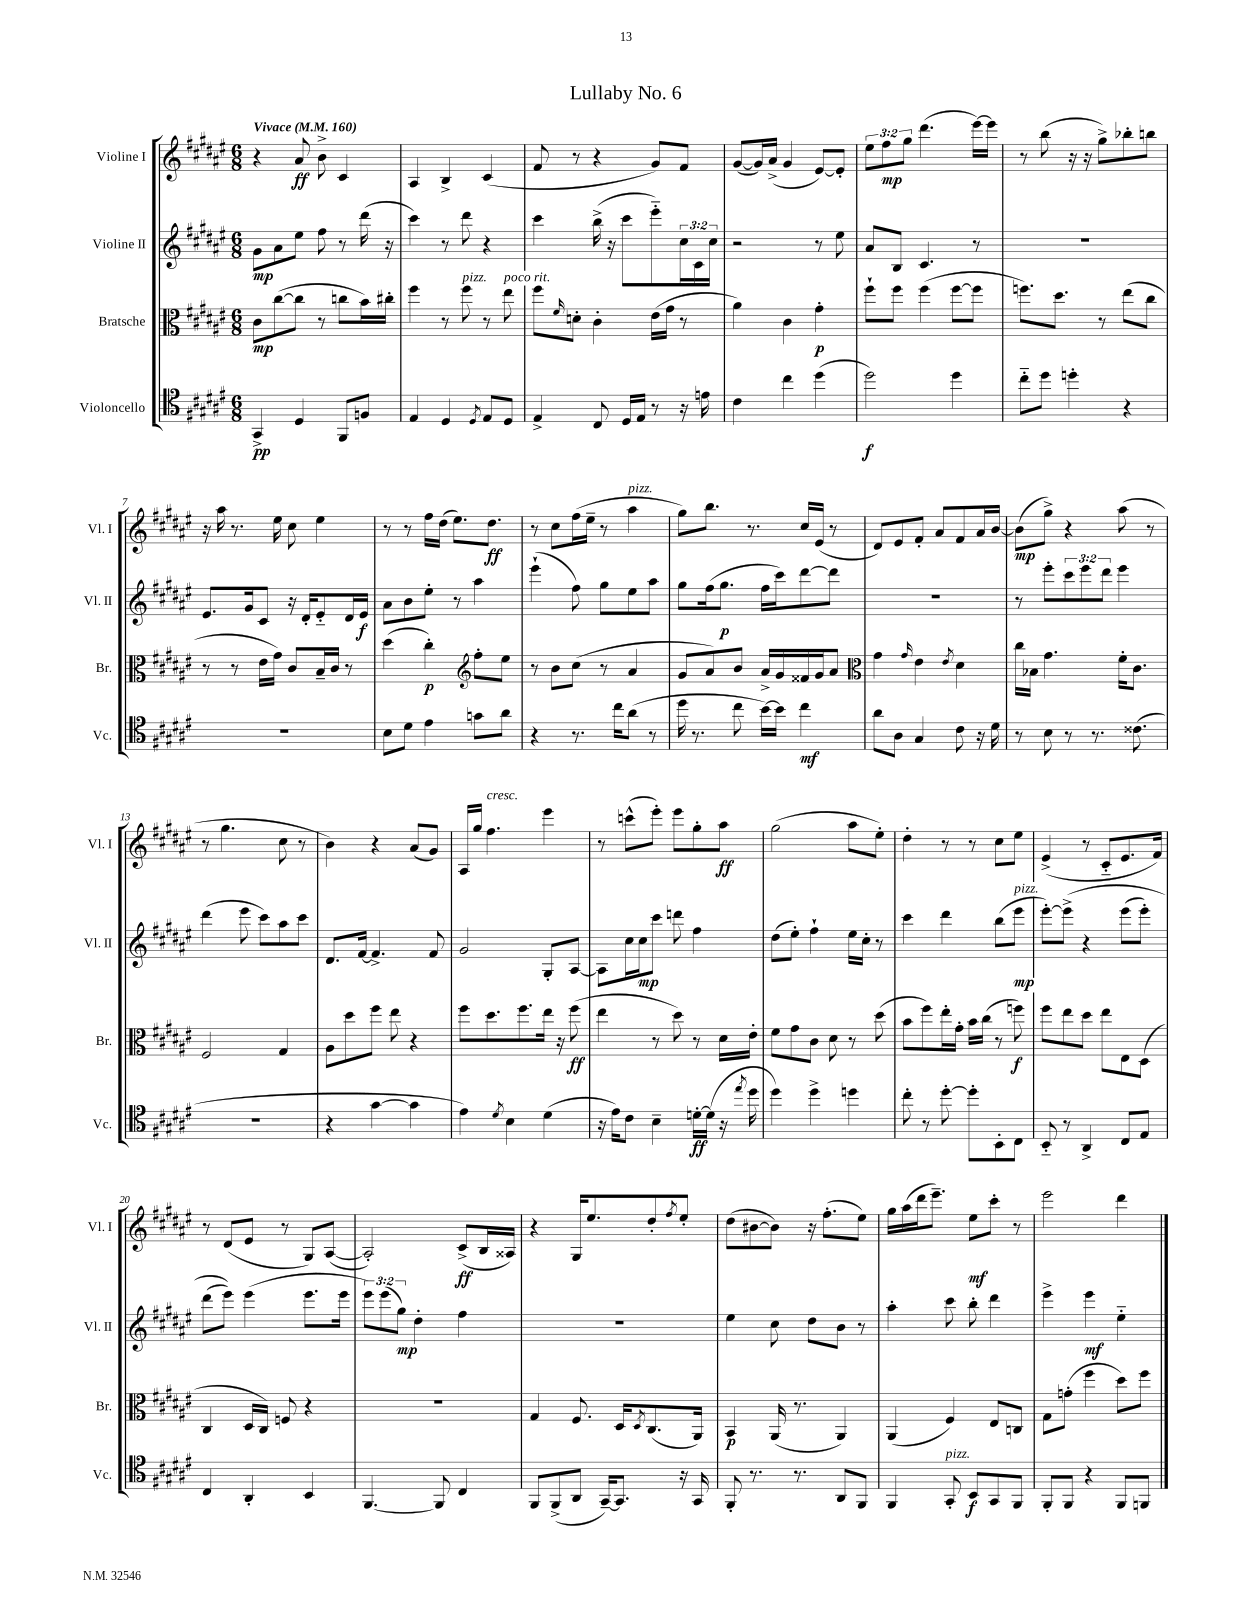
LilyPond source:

\header { title = "Lullaby No. 6" }
<<
\new StaffGroup <<
\new Staff = "s0" \with { instrumentName = "Violine I" shortInstrumentName = "Vl. I" } {
    \clef treble \key fis \major \numericTimeSignature \time 6/8 \override Staff.TupletNumber.text = #tuplet-number::calc-fraction-text \tempo "Vivace" 4 = 160
    r4 ais'8\ff b'8-> cis'4 |
    ais4 b4-> cis'4( |
    fis'8 r8 r4 gis'8) fis'8 |
    gis'8~( gis'16) ais'16->( gis'4 eis'8~) eis'8-. |
    \tuplet 3/2 { eis''8 fis''8\mp gis''8 } dis'''4.( eis'''16~) eis'''16 |
    r8 b''8( r16 r16 gis''8->) bes''8-. b''8 |
    r16 ais''16 r8. eis''16 cis''8 eis''4 |
    r8 r8 fis''16 dis''16( eis''8.) dis''8.\ff |
    r8 cis''8 fis''16( eis''16-- r8 ais''4^\markup { \italic "pizz." } |
    gis''8) b''8. r8. cis''16 eis'16( r8 |
    dis'8) eis'8 fis'8-. ais'8 fis'8 ais'16 b'16~ |
    b'8\mp( gis''8->) r4 ais''8( r8 |
    r8 gis''4. cis''8 r8 |
    b'4) r4 ais'8( gis'8) |
    ais16 gis''16 fis''4.^\markup { \italic "cresc." } eis'''4 |
    r8 c'''8-^( eis'''8-.) eis'''8 gis''8-. ais''8\ff |
    gis''2( ais''8 eis''8-.) |
    dis''4-. r8 r8 cis''8 eis''8 |
    eis'4->( r8 cis'8-_ eis'8. fis'16) |
    r8 dis'8( eis'8 r8 gis8) ais8~( |
    ais2-.) cis'8->\ff( b16 aisis16) |
    r4 gis16 eis''8. dis''8-. \acciaccatura { fis''8 } eis''8-. |
    dis''8( bis'8~ bis'8) r16 fis''8.-.( eis''8) |
    gis''16 ais''16( dis'''16 eis'''8.--) eis''8\mf cis'''8-. r8 |
    eis'''2 dis'''4 \bar "|." |
}
\new Staff = "s1" \with { instrumentName = "Violine II" shortInstrumentName = "Vl. II" } {
    \clef treble \key fis \major \numericTimeSignature \time 6/8 \override Staff.TupletNumber.text = #tuplet-number::calc-fraction-text
    gis'8\mp ais'8 eis''8 fis''8 r8 dis'''16( r16 |
    cis'''4) r8 dis'''8 r4 |
    cis'''4 b''16->( r16 cis'''8 eis'''8-_) \tuplet 3/2 { cis''16 cis'16 cis''16 } |
    r2 r8 eis''8 |
    ais'8 b8 cis'4. r8 |
    R2. |
    eis'8. gis'16 cis'8 r16 dis'16-. eis'8-_ dis'16 eis'16\f |
    ais'8 b'8 eis''8-. r8 ais''4 |
    eis'''4-!( fis''8) gis''8 eis''8 ais''8 |
    gis''8 fis''16( gis''8.\p fis''16 cis'''16) dis'''8~ dis'''8 |
    R2. |
    r8 eis'''8-. \tuplet 3/2 { cis'''8 eis'''8 dis'''8 } eis'''4 |
    dis'''4( eis'''8 cis'''8) ais''8 cis'''8 |
    dis'8. fis'16~ fis'4.-> fis'8 |
    gis'2 gis8-. ais8~ |
    ais8 cis''16 cis''16\mp cis'''8 d'''8 fis''4 |
    dis''8( eis''8-.) fis''4-! eis''16 cis''16-. r8 |
    cis'''4 dis'''4 b''8( eis'''8\mp^\markup { \italic "pizz." } |
    eis'''8~-.) eis'''8->\( r4 eis'''8( eis'''8-.) |
    dis'''8( eis'''8)\) eis'''4( eis'''8. eis'''16 |
    \tuplet 3/2 { eis'''8) eis'''8( gis''8\mp) } dis''4-. fis''4 |
    R2. |
    eis''4 cis''8 dis''8 b'8 r8 |
    ais''4-. cis'''8 b''8-. dis'''4 |
    eis'''4-> eis'''4\mf eis''4-_ \bar "|." |
}
\new Staff = "s2" \with { instrumentName = "Bratsche" shortInstrumentName = "Br." } {
    \clef alto \key fis \major \numericTimeSignature \time 6/8
    cis'8\mp cis''8~( cis''8 r8 c''8 b'16) cis''16-. |
    fis''4 r8 fis''8^\markup { \italic "pizz." } r8 eis''8^\markup { \italic "poco rit." } |
    fis''8 \grace { fis'16 } d'8-. cis'4-. eis'16( gis'16 r8 |
    ais'4) cis'4 gis'4-.\p |
    fis''8-! fis''8 fis''4( fis''8~ fis''8 |
    f''8.) dis''8. r8 eis''8( cis''8 |
    r8 r8 eis'16 gis'16) cis'8 b16-- cis'16 r8 |
    dis''4( cis''4-.\p) \clef treble fis''8-. eis''8 |
    r8 b'8 cis''8( r8 ais'4 |
    gis'8 ais'8) b'8 ais'16-> gis'16 fisis'16 gis'16 ais'8 |
    \clef alto gis'4 \grace { gis'16 } eis'4 \acciaccatura { eis'8 } dis'4 |
    cis''16 bes16 gis'4. fis'16-. cis'8. |
    fis2 gis4 |
    ais8 dis''8 fis''8 eis''8 r4 |
    fis''8 dis''8. fis''8. eis''16 r16 fis''8\ff( |
    eis''4 r8 dis''8) r8 dis'16 eis'16-. |
    fis'8 gis'8 cis'8 dis'8 r8 dis''8( |
    b'8 fis''8) eis''16-. gis'16-. b'16 cis''16( r8 f''8\f) |
    fis''8 eis''8 dis''8 eis''8 eis8 dis8( |
    cis4 dis16 cis16) f8 r4 |
    R2. |
    gis4 fis8. dis16 \acciaccatura { dis8 } cis8.( ais,16) |
    b,4\p ais,16( r8. ais,4) |
    ais,4( fis4) eis8 c8 |
    gis8 g'8-.( fis''4 dis''8) fis''8 \bar "|." |
}
\new Staff = "s3" \with { instrumentName = "Violoncello" shortInstrumentName = "Vc." } {
    \clef tenor \key fis \major \numericTimeSignature \time 6/8
    gis,4->\pp dis4 fis,8 f8 |
    eis4 dis4 \acciaccatura { dis8 } eis8 dis8 |
    eis4-> cis8 dis16 eis16 r8 r16 e'16 |
    cis'4 cis''4 dis''4( |
    dis''2\f) dis''4 |
    cis''8-_ dis''8 d''4-. r4 |
    R2. |
    b8 dis'8 eis'4 g'8 ais'8 |
    r4 r8. cis''16 ais'8( r8 |
    dis''16 r8. cis''8 b'16~) b'16 cis''4\mf |
    ais'8 ais8 gis4 cis'8 r16 dis'16 |
    r8 b8 r8 r8. cisis'8.( |
    R2. |
    r4 gis'4~ gis'4 |
    eis'4) \acciaccatura { dis'8 } b4 dis'4( |
    r16 eis'16) cis'8 b4-- d'16~-.\ff d'16( r16 \acciaccatura { eis''8 } dis''16 |
    dis''4) dis''4-> d''4 |
    cis''8-. r8 dis''8~-. dis''8-. b,8-. cis8 |
    b,8-_ r8 ais,4-> cis8 eis8 |
    cis4 ais,4-. b,4 |
    fis,4.~ fis,8 cis4 |
    fis,8 fis,8->( ais,8 gis,16~--) gis,8. r16 gis,16 |
    fis,8-. r8. r8. ais,8 fis,8 |
    fis,4 gis,8-.^\markup { \italic "pizz." } b,8\f gis,8 fis,8 |
    fis,8-. fis,8 r4 fis,8 f,8 \bar "|." |
}
>>
>>
